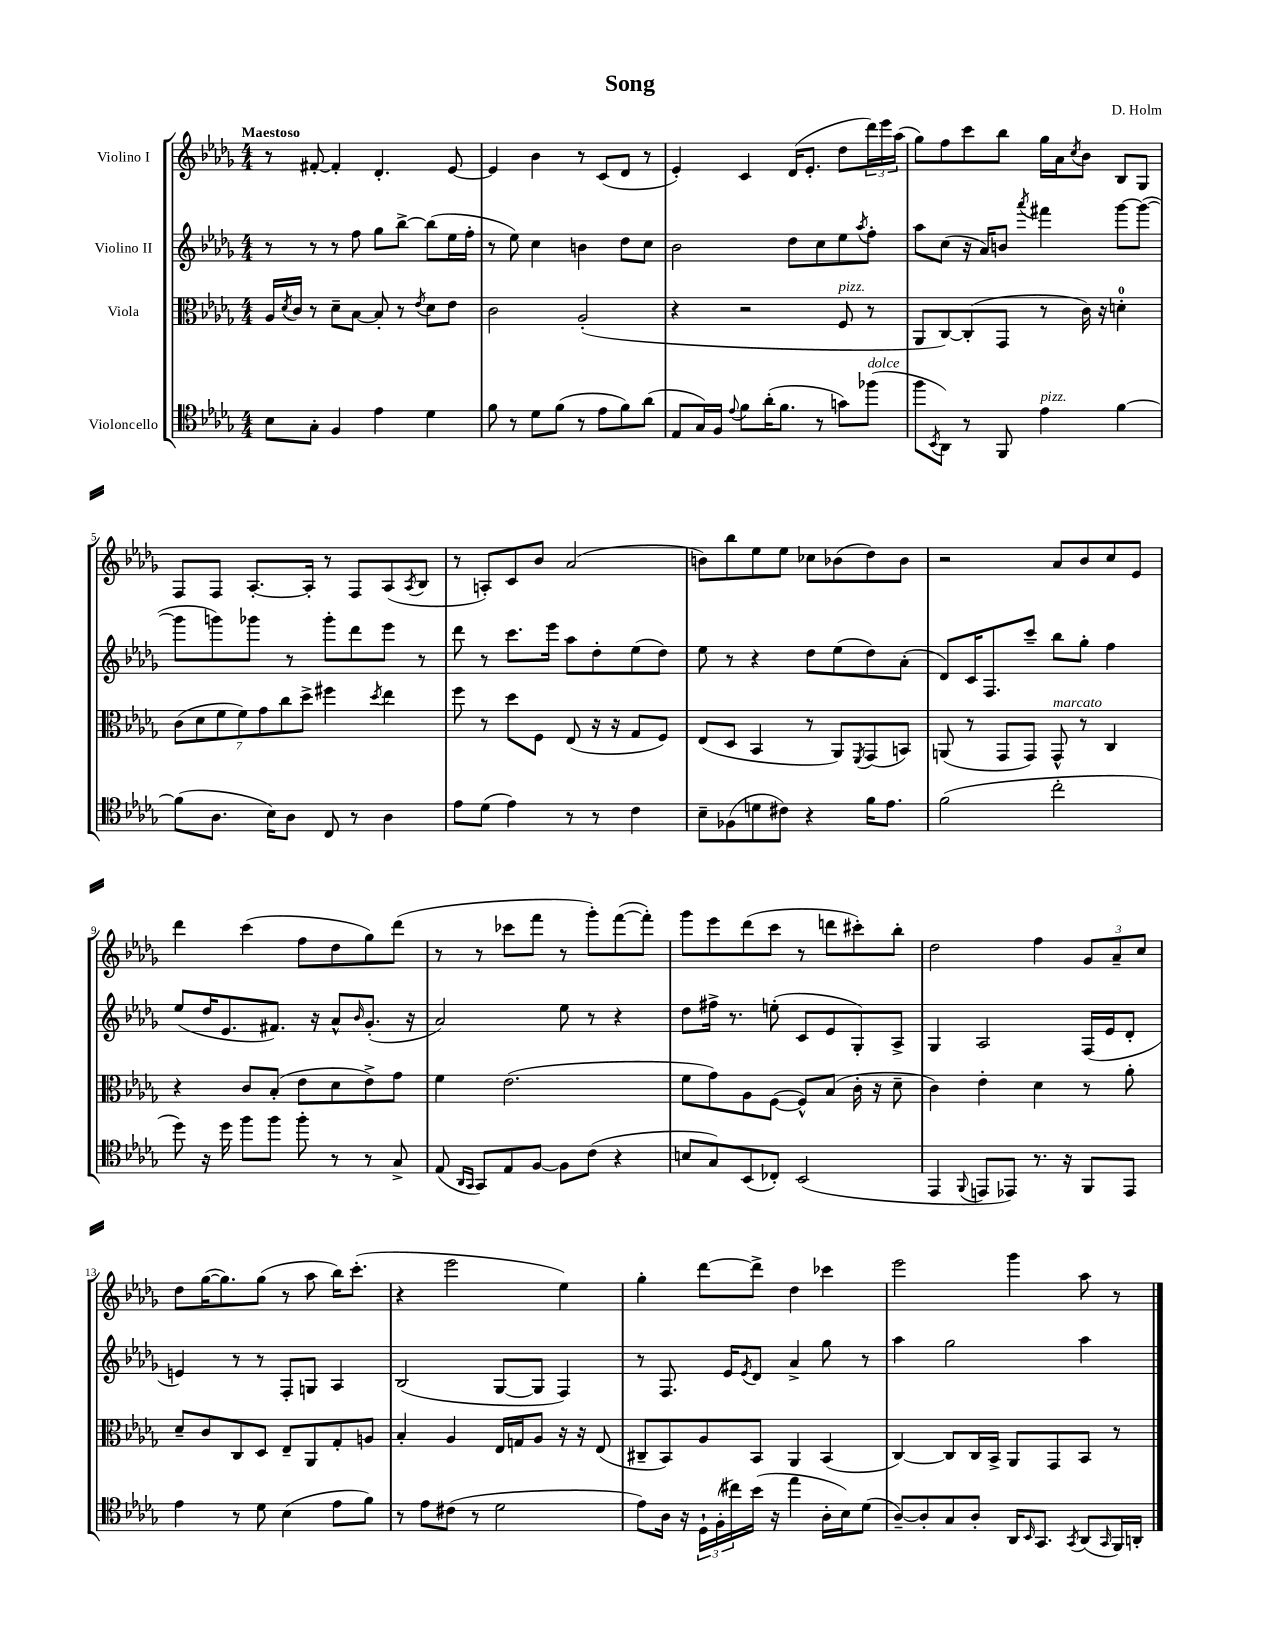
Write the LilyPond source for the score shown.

\header { title = "Song" composer = "D. Holm" }
<<
\new StaffGroup <<
\new Staff = "s0" \with { instrumentName = "Violino I" } {
    \clef treble \key des \major \numericTimeSignature \time 4/4 \tempo "Maestoso"
    r8 fis'8~-. fis'4-. des'4.-. ees'8~ |
    ees'4 bes'4 r8 c'8( des'8 r8 |
    ees'4-.) c'4 des'16( ees'8.-. des''8 \tuplet 3/2 { des'''16) ees'''16 aes''16( } |
    ges''8) f''8 c'''8 bes''8 ges''16 aes'16 \acciaccatura { c''8 } bes'8 bes8 ges8 |
    f8 f8 aes8.~-. aes16-. r8 f8 aes8( \acciaccatura { aes8 } bes8 |
    r8 a8-.) c'8 bes'8 aes'2( |
    b'8) bes''8 ees''8 ees''8 ces''8 bes'8( des''8) bes'8 |
    r2 aes'8 bes'8 c''8 ees'8 |
    des'''4 c'''4( f''8 des''8 ges''8) des'''8( |
    r8 r8 ces'''8 f'''8 r8 ges'''8-.) f'''8~( f'''8-.) |
    ges'''8 ees'''8 des'''8( c'''8 r8 d'''8 cis'''8-.) bes''8-. |
    des''2 f''4 \tuplet 3/2 { ges'8 aes'8-- c''8 } |
    des''8 ges''16~( ges''8.) ges''8( r8 aes''8 bes''16) c'''8.-.( |
    r4 ees'''2 ees''4) |
    ges''4-. des'''8~ des'''8-> des''4 ces'''4 |
    ees'''2 ges'''4 aes''8 r8 \bar "|." |
}
\new Staff = "s1" \with { instrumentName = "Violino II" } {
    \clef treble \key des \major \numericTimeSignature \time 4/4
    r8 r8 r8 f''8 ges''8 bes''8~-> bes''8( ees''16 f''16-. |
    r8 ees''8) c''4 b'4 des''8 c''8 |
    bes'2 des''8 c''8 ees''8 \acciaccatura { aes''8 } f''8-. |
    aes''8 c''8( r16 aes'16) b'8 \acciaccatura { aes'''8 } fis'''4 ges'''8~ ges'''8~( |
    ges'''8 g'''8) ges'''8 r8 ges'''8-. des'''8 ees'''8 r8 |
    des'''8 r8 c'''8. ees'''16 aes''8 des''8-. ees''8( des''8) |
    ees''8 r8 r4 des''8 ees''8( des''8) aes'8-.( |
    des'8) c'16 f8. c'''8-- bes''8 ges''8-. f''4 |
    ees''8( des''16 ees'8. fis'8.) r16 aes'8-^ \grace { bes'16 } ges'8.-.( r16 |
    aes'2) ees''8 r8 r4 |
    des''8 fis''16-> r8. e''8-.( c'8 ees'8 ges8-.) aes8-> |
    ges4 aes2 f16( ees'16 des'8-. |
    e'4) r8 r8 f8-. g8 aes4 |
    bes2( ges8~ ges8 f4) |
    r8 f8. ees'16 \acciaccatura { ees'8 } des'8 aes'4-> ges''8 r8 |
    aes''4 ges''2 aes''4 \bar "|." |
}
\new Staff = "s2" \with { instrumentName = "Viola" } {
    \clef alto \key des \major \numericTimeSignature \time 4/4
    aes16 \acciaccatura { des'8 } c'16 r8 des'8-- bes8~ bes8-. r8 \acciaccatura { ees'8 } des'8 ees'8 |
    c'2 aes2-.( |
    r4 r2 f8^\markup { \italic "pizz." } r8 |
    aes,8 c8~) c8-.( ges,8 r8 c'16) r16 d'4-0-. |
    \tuplet 7/4 { c'8( des'8 f'8 f'8) ges'8 c''8 des''8-> } fis''4 \acciaccatura { des''8 } ees''4 |
    f''8 r8 des''8 f8 ees8( r16 r16 ges8 f8) |
    ees8( des8 bes,4 r8 aes,8) \acciaccatura { f,8 } ges,8( b,8) |
    a,8( r8 ges,8 ges,8) ges,8-^^\markup { \italic "marcato" } r8 c4 |
    r4 c'8 bes8-.( ees'8 des'8 ees'8->) ges'8 |
    f'4 ees'2.( |
    f'8 ges'8) aes8 f8~( f8-^) bes8( c'16-. r16 des'8-- |
    c'4) ees'4-. des'4 r8 aes'8-. |
    des'8-- c'8 c8 des8 ees8-- aes,8 ges8-. a8 |
    bes4-. aes4 ees16 g16 aes8 r16 r16 ees8( |
    cis8-- bes,8) aes8 bes,8 aes,4 bes,4( |
    c4~) c8 c16 bes,16-> aes,8 ges,8 bes,8 r8 \bar "|." |
}
\new Staff = "s3" \with { instrumentName = "Violoncello" } {
    \clef tenor \key des \major \numericTimeSignature \time 4/4
    bes8 ges8-. f4 ees'4 des'4 |
    f'8 r8 des'8 f'8( r8 ees'8 f'8) aes'8( |
    ees8 ges16) f16 \appoggiatura { ees'8 } f'8 aes'16-.( f'8. r8 g'8) fes''8^\markup { \italic "dolce" }( |
    f''8 \acciaccatura { bes,8 } aes,8) r8 f,8 ees'4^\markup { \italic "pizz." } f'4~ |
    f'8( aes8. bes16) aes8 c8 r8 aes4 |
    ees'8 des'8( ees'4) r8 r8 c'4 |
    bes8-- fes8( d'8 cis'8) r4 f'16 ees'8. |
    f'2( c''2-. |
    des''8) r16 des''16 f''8 f''8 f''8-. r8 r8 ges8-> |
    ees8( \grace { aes,16 ges,16 } ges,8) ees8 f8~ f8 c'8( r4 |
    b8 ges8) bes,8( ces8-.) bes,2( |
    ees,4 \appoggiatura { f,8 } e,8 ees,8) r8. r16 f,8 ees,8 |
    ees'4 r8 des'8 bes4( ees'8 f'8) |
    r8 ees'8 cis'8( r8 des'2 |
    ees'8) aes16 r16 \tuplet 3/2 { des16-! f16-.( cis''16) } bes'16( r16 ees''4 aes16-. bes16) des'8( |
    aes8~--) aes8-. ges8 aes8-. aes,16 \grace { bes,16 } ges,8. \acciaccatura { ges,8 } aes,8( \grace { ges,16 } f,16) a,16-. \bar "|." |
}
>>
>>
